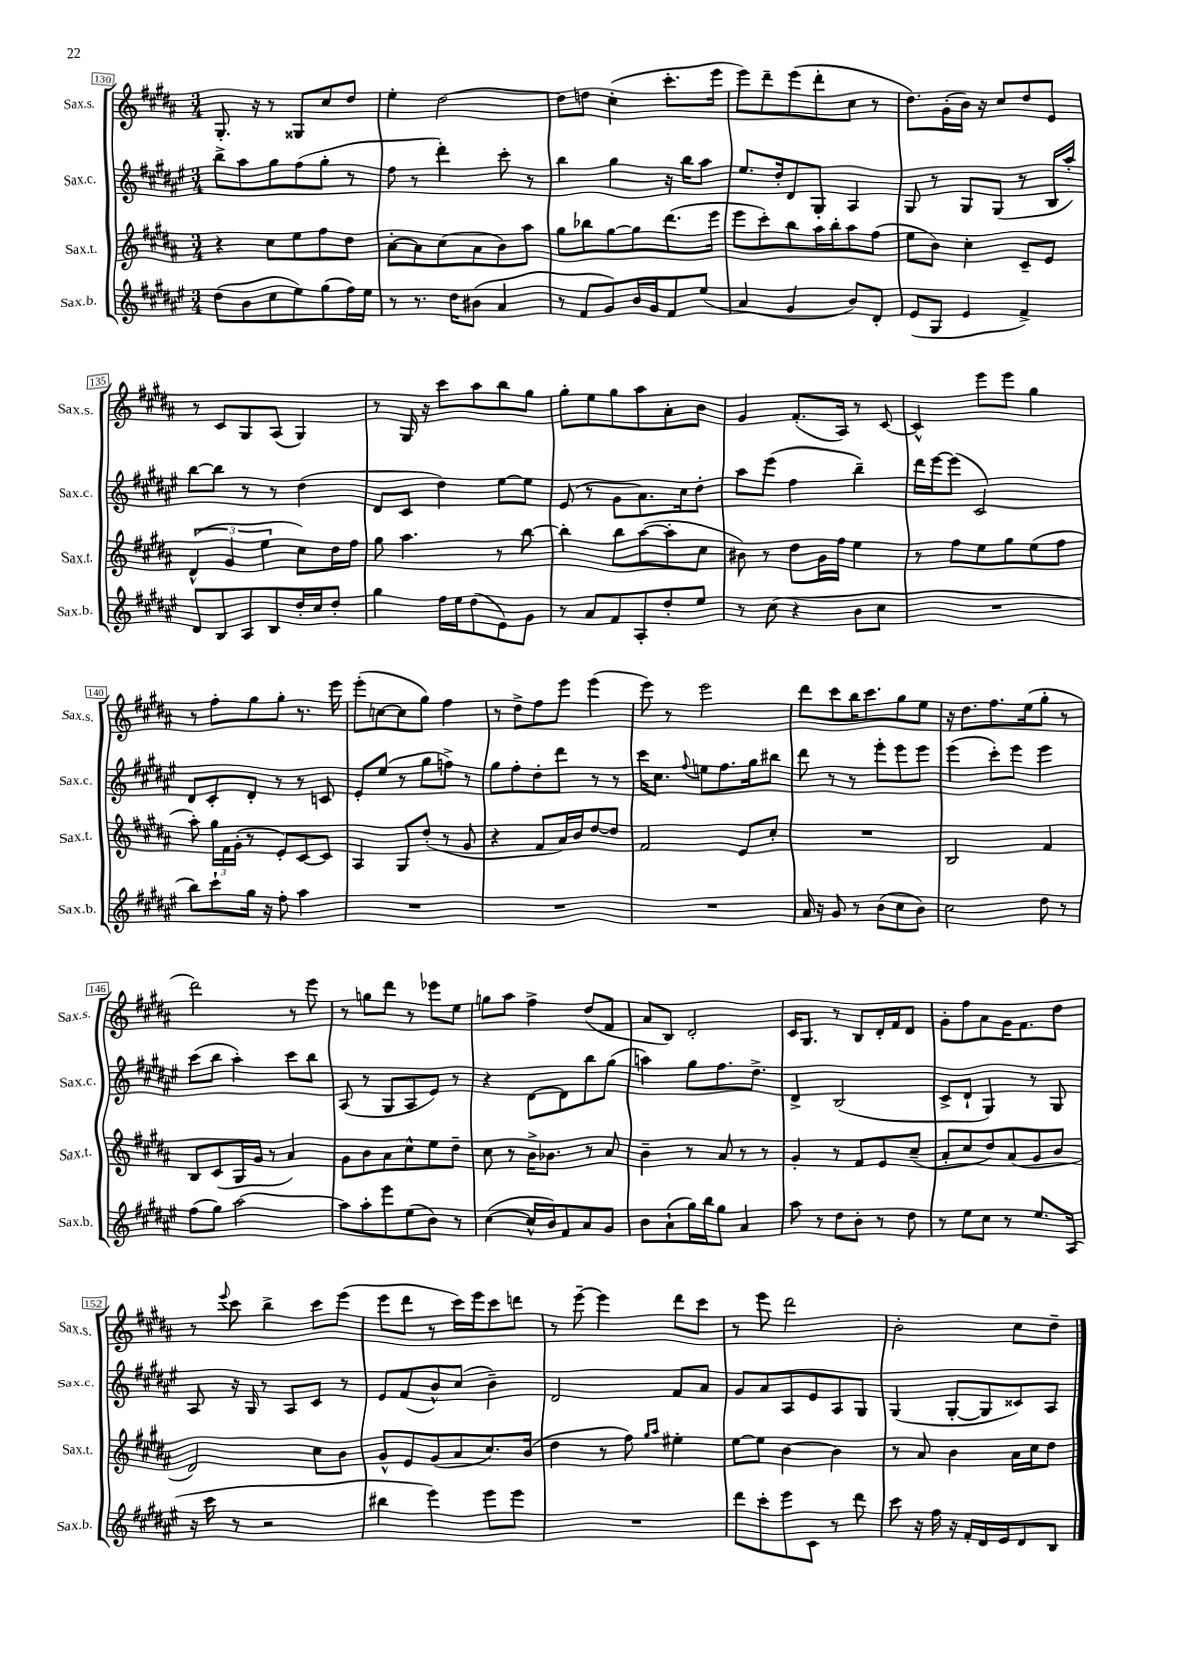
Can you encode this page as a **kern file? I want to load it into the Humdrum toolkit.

**kern	**kern	**kern	**kern
*staff4	*staff3	*staff2	*staff1
*clefG2	*clefG2	*clefG2	*clefG2
*k[f#c#g#d#a#e#]	*k[f#c#g#d#a#]	*k[f#c#g#d#a#e#]	*k[f#c#g#d#a#]
*M3/4	*M3/4	*M3/4	*M3/4
(8dd#	4r	8bb^	8.G#'
8b	.	8aa#	.
.	.	.	16r
8cc#	8cc#	8gg#	8r
8ee#)	8ee	(8ff#	8G##
(8gg#	8ff#	8gg#'	8cc#
16ff#)	8dd#	8r	8dd#
16ee#	.	.	.
=	=	=	=
8r	[8a#'	8ff#	4ee'
8.r	8a#]	8r	.
.	(8cc#	4ddd#')	[2dd#
16dd#	.	.	.
(8b#	8a#	.	.
4a#	8b)	8ccc#'	.
.	8aa#	8r	.
=	=	=	=
8r	8gg#	4bb	8dd#]
8f#	8bb-	.	8dd
8g#)	[8gg#	4gg#	(4cc#'
16b	8gg#]	.	.
16g#	.	.	.
8f#	(8.ddd#	16r	8.ccc#'
.	.	16bb	.
(8ee#	.	8aa#	.
.	16eee	.	16eee
=	=	=	=
4a#	8eee	8.ee#	8eee)
.	8ccc#')	.	8ddd#~
.	.	16dd#'	.
4g#	8bb	8d#	(8eee
.	16aa#	8G#'	8ddd#'
.	16bb'	.	.
8b)	8aa#	4A#	8cc#
8d#'	(8ff#	.	8r
=	=	=	=
(8e#	8ee	8G#	8.dd#)
8G#	8b)	8r	.
.	.	.	(16g#'
4e#	4cc#'	8G#	16b)
.	.	.	16r
.	.	(8G#	8cc#
4f#^)	8c#~	8r	8dd#
.	8e	16B	8e
.	.	16aa#')	.
=	=	=	=
8d#	(6d#^^	[8bb	8r
8B	.	8bb]	8c#
.	6g#	.	.
8A#	.	8r	8G#
.	6ee	.	.
8B	.	8r	(8A#
16dd#'	8cc#)	(4dd#	4G#)
16cc#	.	.	.
8dd#'	16dd#	.	.
.	16ff#	.	.
=	=	=	=
4gg#	8gg#	8d#	8r
.	4.aa#	8c#	16G#
.	.	.	16r
16ff#	.	4dd#)	8ccc#
16ee#	.	.	.
(8dd#	.	.	8aa#
8e#)	8r	[8ee#	8bb
8g#	[8bb	8ee#]	8gg#
=	=	=	=
8r	4bb']	(8e#	8gg#'
8a#	.	8r	8ee
8f#	8bb	8g#	8gg#
8A#'	([8aa#	8.a#)	8aa#
8dd#'	8aa#']	.	8a#'
.	.	16cc#	.
8ee#	8cc#	8dd#'	8b
=	=	=	=
8r	8b#)	8aa#	4g#
(8cc#	8r	(8eee#	.
4r	8dd#	4ff#	(8.f#'
.	16g#	.	.
.	16ff#	.	16A#)
8b	4ee	4bb~)	8r
8cc#	.	.	[8c#
=	=	=	=
2.r	8r	16ddd#	4c#^^]
.	.	[16eee#	.
.	8ff#	(8eee#]	.
.	8ee	2c#)	8eee
.	8gg#	.	8eee
.	(8ee	.	4gg#
.	8ff#	.	.
=	=	=	=
8bb)	8aa#')	8d#	8r
8ccc#`	24gg#	8c#'	8ff#'
.	24f#	.	.
.	(24g#'	.	.
16gg#	8r	8d#'	8gg#
16r	.	.	.
8ff#'	8e')	8r	8gg#'
4aa#	[8c#	8r	8.r
.	8c#]	8c	.
.	.	.	16eee
=	=	=	=
2.r	4A#	8e#'	(8eee'
.	.	(8ee#	[8cc
.	8G#	8r	8cc]
.	(8dd#'	8gg#	8gg#)
.	8r	8ff^)	4ff#
.	8g#	8r	.
=	=	=	=
2.r	4r	8gg#	8r
.	.	8ff#'	8dd#^
.	8f#	8dd#'	8ff#
.	16a#)	8ddd#	8eee
.	16b	.	.
.	[8dd#	8r	(4eee
.	8dd#]	8r	.
=	=	=	=
2.r	2f#	16ccc#	8eee)
.	.	8.cc#	.
.	.	.	8r
.	.	8qqff#	.
.	.	8ee	2eee
.	.	8.ff#	.
.	8e	.	.
.	.	16gg#	.
.	8cc#'	8bb#	.
=	=	=	=
16a#	2.r	8ddd#	8ddd#
16r	.	.	.
8g#	.	8r	8ccc#
8r	.	8r	16bb
.	.	.	8.ccc#
(8b	.	8eee#'	.
8cc#	.	8eee#	8gg#
8b)	.	8eee#	8ee
=	=	=	=
2cc#	2B	(4eee#	16r
.	.	.	8.dd#
.	.	8ccc#')	8.ff#
.	.	8eee#	.
.	.	.	(16ee
8dd#	4f#	4eee#	8gg#'
8r	.	.	8r
=	=	=	=
(8ff#	8B	(8ccc#	2ddd#)
8gg#)	(8c#	8bb	.
[2aa#	16G#	4aa#')	.
.	16g#	.	.
.	8r	.	.
.	4a#)	8ccc#	8r
.	.	8bb	8eee
=	=	=	=
8aa#]	8g#	(8A#	8r
8aa#'	8b	8r	8gg
8eee#	8a#	8G#	8ddd#
(8ee#	8cc#^^	8A#	8r
8b)	8ee	8e#)	8eee-
8r	8dd#~	8r	8ee
=	=	=	=
([4cc#	8cc#	4r	8gg
.	8r	.	8aa#
16cc#^^]	16b^	[8d#	4ff#^
16b)	8.b-	.	.
8f#	.	8d#]	.
8a#	8r	8bb	(8dd#
8g#	8a#	(8gg#	8f#
=	=	=	=
8b	4b~	4aa)	8a#
(8a#`	.	.	8B)
16gg#)	8r	8gg#	2d#'
16bb	.	.	.
8gg#	8a#	8.ff#	.
4a#	8r	.	.
.	.	8.dd#^	.
.	8r	.	.
=	=	=	=
8aa#	4g#'	4d#^	16c#
.	.	.	8.G#
8r	.	.	.
8dd#	8r	(2B	8r
8b'	8f#	.	8B
8r	8e	.	16d#'
.	.	.	16f#
8dd#	(8cc#~	.	8d#
=	=	=	=
8r	8a#'	8c#^	8g#'
8ee#	8cc#	8d#`	8ff#
8cc#	8dd#)	4G#)	8a#
8r	(8a#	.	16g#
.	.	.	8.f#
8.ee#	8g#	8r	.
.	8b	8G#	8dd#
(16A#	.	.	.
=	=	=	=
16r	2d#)	8A#	8r
16ccc#	.	.	.
.	.	.	8qqeee
8r	.	16r	8ccc#
.	.	16G#	.
2r	.	8r	4bb^
.	.	8A#	.
.	8cc#	8c#	8ccc#
.	8b	8r	(8eee
=	=	=	=
4bb#	8g#^^	8e#	8eee
.	8e	(8f#	8ddd#
4eee#)	(8g#	8b^^)	8r
.	8a#	(8cc#	16ccc#)
.	.	.	16eee
8eee#	8.cc#)	4b~)	8ccc#
8eee#	.	.	8ddd
.	(16b	.	.
=	=	=	=
2.r	4dd#	2d#	8r
.	.	.	[8eee~
.	8r	.	4eee]
.	8ff#)	.	.
.	16qqgg#	.	.
.	16qqaa#	.	.
.	4ee#'	8f#	8ddd#
.	.	8a#	8ccc#
=	=	=	=
8ddd#	[8ee	8g#	8r
8ccc#'	8ee]	8a#	8eee
8eee#	[4b	8A#	2ddd#
8c#	.	8e#	.
8r	4b]	8A#	.
8ddd#	.	8G#	.
=	=	=	=
8ccc#	8r	(4G#	2b'
16r	8a#	.	.
16ff#	.	.	.
16r	4b	[8G#'	.
16f#'	.	.	.
16d#	.	8G#]	.
16e#	.	.	.
8d#	16a#	8c##)	8cc#
.	16cc#	.	.
8B	8dd#	8A#	8dd#~
==	==	==	==
*-	*-	*-	*-
